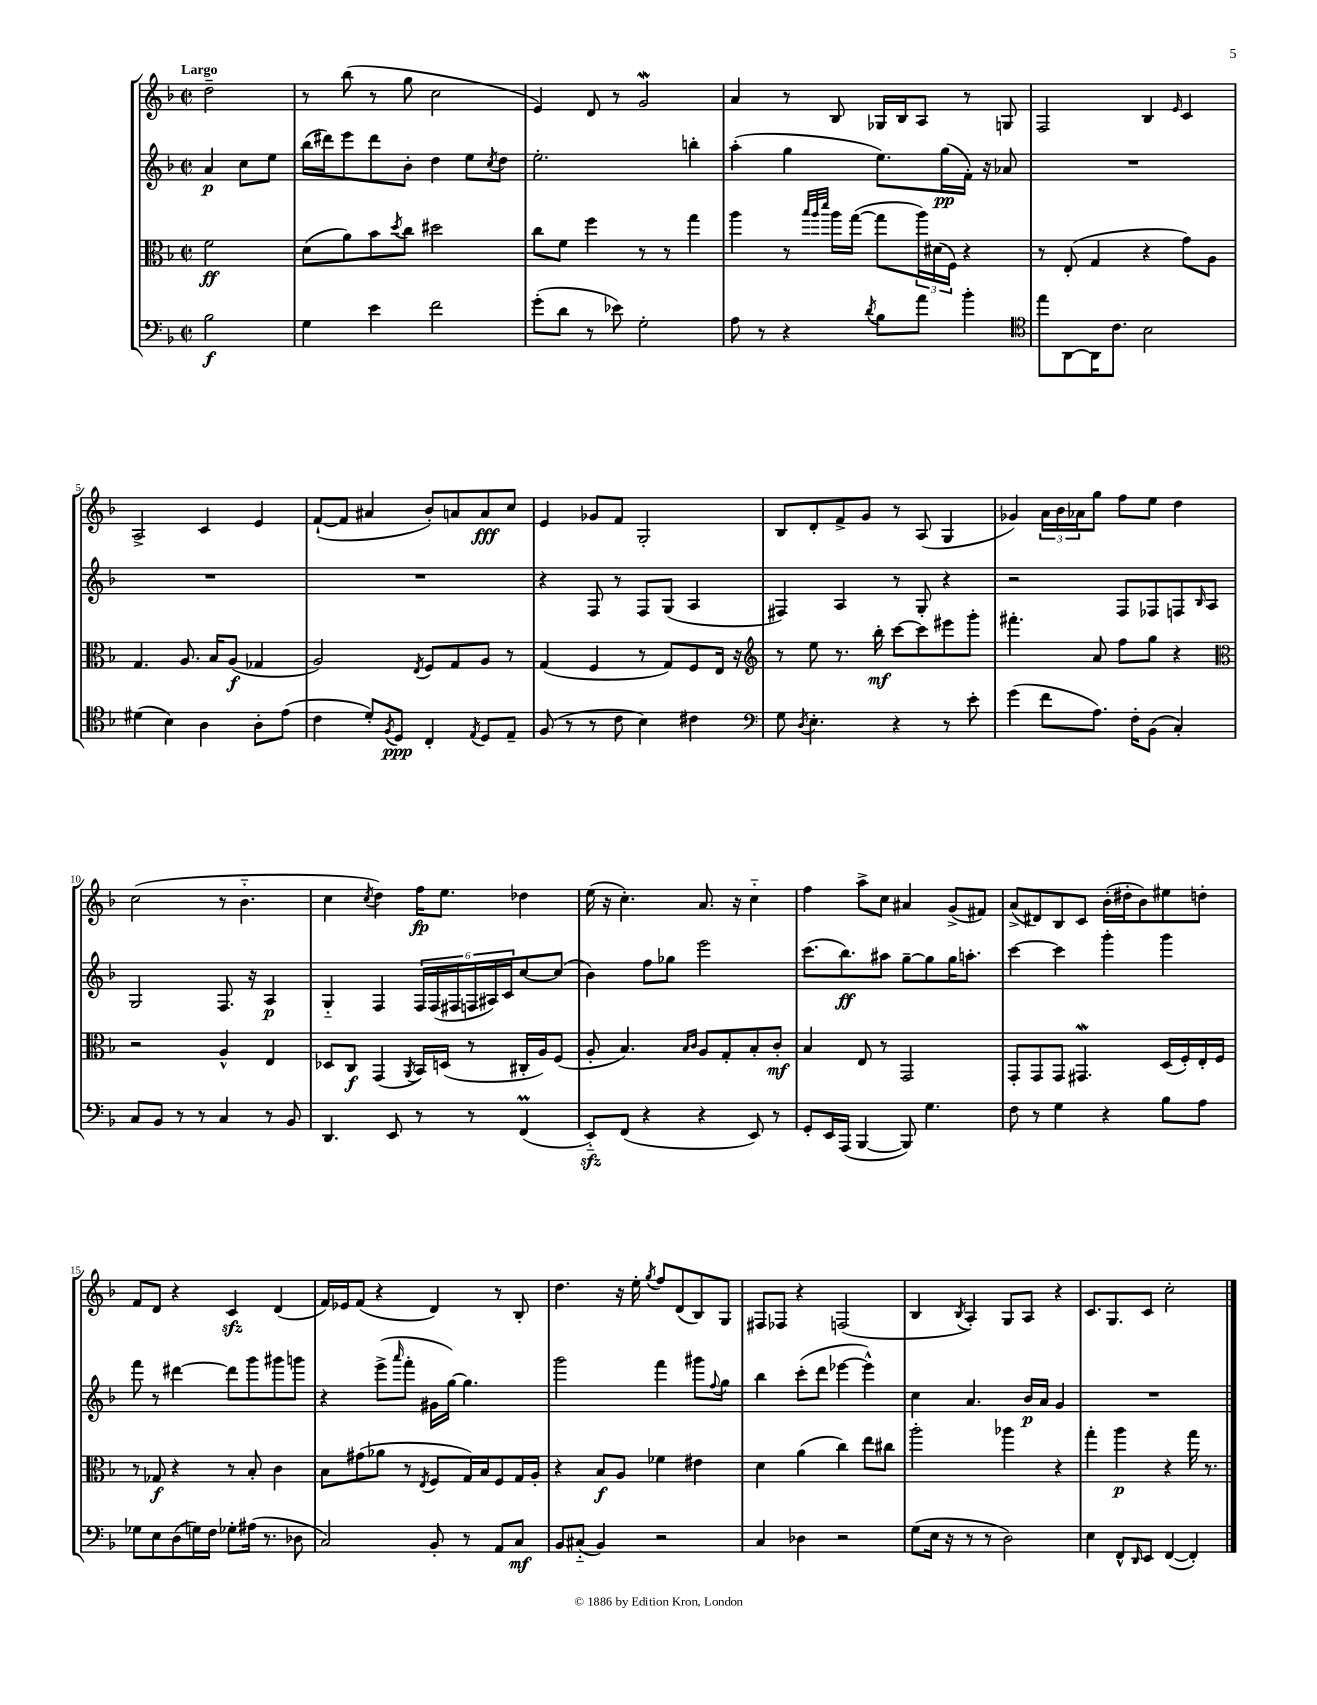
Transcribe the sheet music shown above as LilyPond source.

<<
\new StaffGroup <<
\new Staff = "s0" {
    \clef treble \key f \major \defaultTimeSignature \time 2/2 \partial 2 \tempo "Largo"
    d''2-- |
    r8 bes''8( r8 g''8 c''2 |
    e'4) d'8 r8 g'2\mordent |
    a'4 r8 bes8 ges16 bes16 a8 r8 g8 |
    f2 bes4 \grace { e'16 } c'4 |
    a2-> c'4 e'4 |
    f'8~-!( f'8 ais'4 bes'8-.) a'8 a'8\fff c''8 |
    e'4 ges'8 f'8 g2-. |
    bes8 d'8-. f'8-> g'8 r8 a8( g4 |
    ges'4) \tuplet 3/2 { a'16 bes'16 aes'16 } g''8 f''8 e''8 d''4 |
    c''2( r8 bes'4.-_ |
    c''4 \acciaccatura { c''8 } d''4) f''16\fp e''8. des''4 |
    e''16( r16 c''4.-.) a'8. r16 c''4-_ |
    f''4 a''8-> c''8 ais'4 g'8->( fis'8) |
    a'8->( dis'8) bes8 c'8 bes'16-.( dis''16-. bes'8) eis''8 d''8-. |
    f'8 d'8 r4 c'4\sfz d'4( |
    f'16) ees'16 f'8( r4 d'4) r8 bes8-. |
    d''4. r16 e''16-. \acciaccatura { g''8 } f''8 d'8( bes8) g8 |
    fis8 fes8 r4 f2( |
    bes4 \acciaccatura { bes8 } a4-.) g8 a8 r4 |
    c'8. g8. c'8 c''2-. \bar "|." |
}
\new Staff = "s1" {
    \clef treble \key f \major \defaultTimeSignature \time 2/2 \partial 2
    a'4\p c''8 e''8 |
    bes''16( dis'''16) e'''8 dis'''8 bes'8-. d''4 e''8 \acciaccatura { c''8 } d''8 |
    e''2.-. b''4-. |
    a''4-.( g''4 e''8.) g''16\pp( f'16-.) r16 aes'8 |
    R1 |
    R1 |
    R1 |
    r4 f8 r8 f8 g8( a4 |
    fis4) a4 r8 g8-. r4 |
    r2 f8 fes8 f8 \grace { bes16 } a8 |
    g2 f8. r16 a4\p |
    g4-_ f4 \tuplet 6/4 { f16 f16( fis16 f16 ais16) c'16 } c''8~ c''8( |
    bes'4) f''8 ges''8 e'''2 |
    c'''8.( bes''8.\ff) ais''8 g''8~-- g''8 g''16 a''8.-. |
    c'''4~ c'''4 g'''4-. g'''4 |
    f'''8 r8 dis'''4~ dis'''8 g'''8 gis'''8 g'''8 |
    r4 e'''8->( \grace { a'''16 } f'''8-. gis'16 g''16~) g''4. |
    g'''2 f'''4 gis'''8 \appoggiatura { f''8 } g''8 |
    bes''4 c'''8-.( d'''8 ees'''4~ ees'''4-^) |
    c''4 a'4. bes'16\p a'16 g'4 |
    R1 \bar "|." |
}
\new Staff = "s2" {
    \clef alto \key f \major \defaultTimeSignature \time 2/2 \partial 2
    f'2\ff |
    d'8( a'8) bes'8 \acciaccatura { d''8 } c''8 dis''2 |
    c''8 f'8 f''4 r8 r8 g''4 |
    a''4 r8 \grace { bes''32 a''32 d'''32 } a''16 g''16~( g''8 \tuplet 3/2 { a''16) dis'16( f16) } r4 |
    r8 e8-.( g4 r4 g'8) a8 |
    g4. a8. bes16 a8\f( ges4 |
    a2) \acciaccatura { e8 } f8 g8 a8 r8 |
    g4( f4 r8 g8) f8 e16 r16 |
    \clef treble r8 e''8 r8. bes''16-.\mf c'''8~ c'''8 eis'''8 g'''8-. |
    fis'''4.-. a'8 f''8 g''8 r4 |
    \clef alto r2 a4-^ e4 |
    des8 c8\f g,4( \acciaccatura { a,8 } bes,16) d16( r8 cis16-. a16) f8( |
    a8-. bes4.) \grace { bes16 c'16 } a8 g8-. bes8-. c'8-.\mf |
    bes4 e8 r8 g,2 |
    g,8-. g,8 g,8 gis,4.\mordent d16( f16-.) e16-. f16 |
    r8 ges8\f r4 r8 bes8-. c'4 |
    bes8 gis'8( aes'8 r8 \acciaccatura { e8 } f8 g16) bes16 f8 g16 a16-. |
    r4 bes8\f a8 fes'4 eis'4 |
    d'4 a'4( c''4) e''8 cis''8 |
    a''2-. aes''4 r4 |
    g''4-. a''4\p r4 g''16 r8. \bar "|." |
}
\new Staff = "s3" {
    \clef bass \key f \major \defaultTimeSignature \time 2/2 \partial 2
    bes2\f |
    g4 e'4 f'2 |
    g'8-.( d'8 r8 ees'8) g2-. |
    a8 r8 r4 \acciaccatura { d'8 } bes8 a'8 bes'4-. |
    \clef tenor e''8 a,8~ a,16 c'8. bes2 |
    dis'4( bes4) a4 a8-. e'8( |
    c'4 d'8-.) \acciaccatura { f8 } d8\ppp c4-. \acciaccatura { e8 } d8 e8-- |
    f8( r8 r8 c'8 bes4) cis'4 |
    \clef bass g8 \acciaccatura { d8 } e4.-. r4 r8 e'8-. |
    g'4( f'8 a8.) f16-. bes,8( c4-.) |
    c8 bes,8 r8 r8 c4 r8 bes,8 |
    d,4. e,8 r8 r8 f,4\prall( |
    e,8-_\sfz) f,8( r4 r4 e,8) r8 |
    g,8-. e,16 a,,16( bes,,4~ bes,,8) g4. |
    f8 r8 g4 r4 bes8 a8 |
    ges8 e8 d8( g16) f16 ges8-. ais16( r8. des8 |
    c2) bes,8-. r8 a,8 c8\mf |
    bes,8 cis8-_( bes,4) r2 |
    c4 des4 r2 |
    g8( e16 r16 r8 r8 d2) |
    e4 f,8-^ \grace { d,16 } e,8 f,4~( f,4-.) \bar "|." |
}
>>
>>
